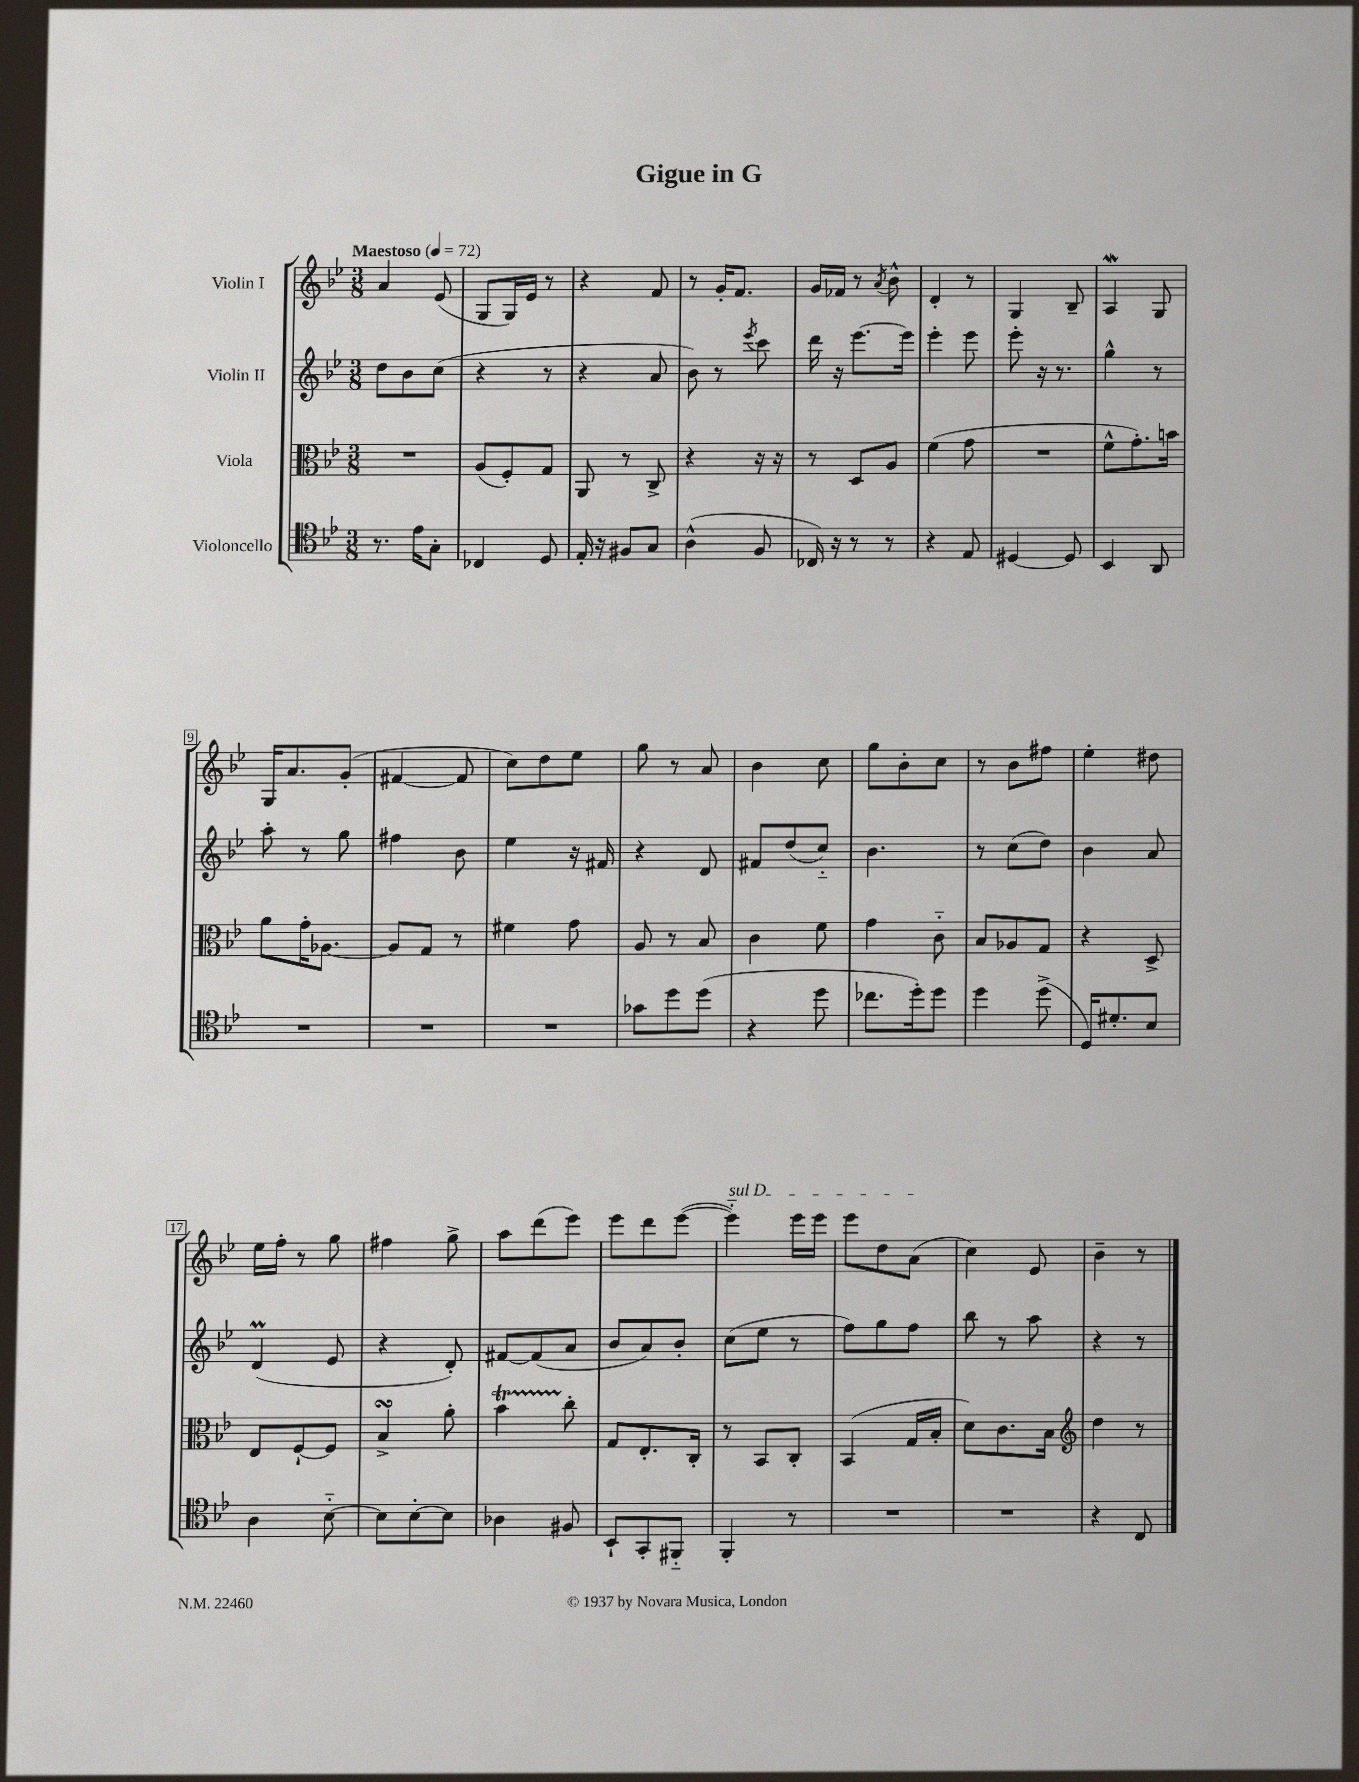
\header { title = "Gigue in G" }
<<
\new StaffGroup <<
\new Staff = "s0" \with { instrumentName = "Violin I" } {
    \clef treble \key bes \major \numericTimeSignature \time 3/8 \tempo "Maestoso" 4 = 72
    a'4 ees'8( |
    g8 g16) ees'16 r8 |
    r4 f'8 |
    r8 g'16-. f'8. |
    g'16 fes'16 r8 \acciaccatura { a'8 } bes'8-^ |
    d'4-. r8 |
    g4 bes8-- |
    a4\mordent g8 |
    g16 a'8. g'8-.( |
    fis'4~ fis'8 |
    c''8) d''8 ees''8 |
    g''8 r8 a'8 |
    bes'4 c''8 |
    g''8 bes'8-. c''8 |
    r8 bes'8 fis''8 |
    ees''4-. dis''8 |
    ees''16 f''16-. r8 g''8 |
    fis''4 g''8-> |
    a''8 d'''8( ees'''8) |
    ees'''8 d'''8 ees'''8~( |
    \once \override TextSpanner.bound-details.left.text = \markup { \italic "sul D" } ees'''4-_\startTextSpan) ees'''16 ees'''16 |
    ees'''8 d''8 a'8\stopTextSpan( |
    c''4) ees'8 |
    bes'4-- r8 \bar "|." |
}
\new Staff = "s1" \with { instrumentName = "Violin II" } {
    \clef treble \key bes \major \numericTimeSignature \time 3/8
    d''8 bes'8 c''8( |
    r4 r8 |
    r4 a'8 |
    bes'8) r8 \acciaccatura { ees'''8 } c'''8 |
    d'''16 r16 ees'''8.~ ees'''16 |
    ees'''4-. ees'''8 |
    ees'''8-. r16 r8. |
    g''4-^ r8 |
    a''8-. r8 g''8 |
    fis''4 bes'8 |
    ees''4 r16 fis'16 |
    r4 d'8 |
    fis'8 d''8( c''8-_) |
    bes'4. |
    r8 c''8( d''8) |
    bes'4 a'8 |
    d'4\prall( ees'8 |
    r4 d'8-.) |
    fis'8~ fis'8( a'8 |
    bes'8 a'8) bes'8-. |
    c''8( ees''8 r8 |
    f''8) g''8 f''8 |
    bes''8 r8 a''8 |
    r4 r8 \bar "|." |
}
\new Staff = "s2" \with { instrumentName = "Viola" } {
    \clef alto \key bes \major \numericTimeSignature \time 3/8
    R4. |
    a8( f8-.) g8 |
    a,8 r8 c8-> |
    r4 r16 r16 |
    r8 d8 a8 |
    f'4( g'8 |
    R4. |
    f'8-^ g'8.-.) b'16 |
    a'8 g'16-. aes8.~ |
    aes8 g8 r8 |
    fis'4 g'8 |
    a8 r8 bes8 |
    c'4 f'8 |
    g'4 c'8-_ |
    bes8 aes8 g8 |
    r4 d8-> |
    ees8 f8~-! f8 |
    bes4->\turn a'8-. |
    bes'4\startTrillSpan c''8-.\stopTrillSpan |
    g8 ees8.-. c16-. |
    r8 bes,8 c8-. |
    bes,4( g16 bes16-. |
    d'8) c'8. bes16 |
    \clef treble d''4 r8 \bar "|." |
}
\new Staff = "s3" \with { instrumentName = "Violoncello" } {
    \clef tenor \key bes \major \numericTimeSignature \time 3/8
    r8. ees'16 g8-. |
    ces4 d8 |
    ees16-. r16 fis8 g8 |
    a4-^( f8 |
    ces16) r16 r8 r8 |
    r4 ees8 |
    dis4~ dis8 |
    bes,4 a,8 |
    R4. |
    R4. |
    R4. |
    ges'8 d''8 d''8( |
    r4 d''8 |
    ces''8. d''16-.) d''8 |
    d''4 d''8->( |
    d16) dis'8.-. bes8 |
    a4 bes8~-_ |
    bes8 bes8~-. bes8 |
    aes4 fis8 |
    bes,8-! g,8-. fis,8-_ |
    f,4-. r8 |
    R4. |
    R4. |
    r4 c8 \bar "|." |
}
>>
>>
\layout { \context { \Score \override BarNumber.stencil = #(make-stencil-boxer 0.1 0.3 ly:text-interface::print) } }
